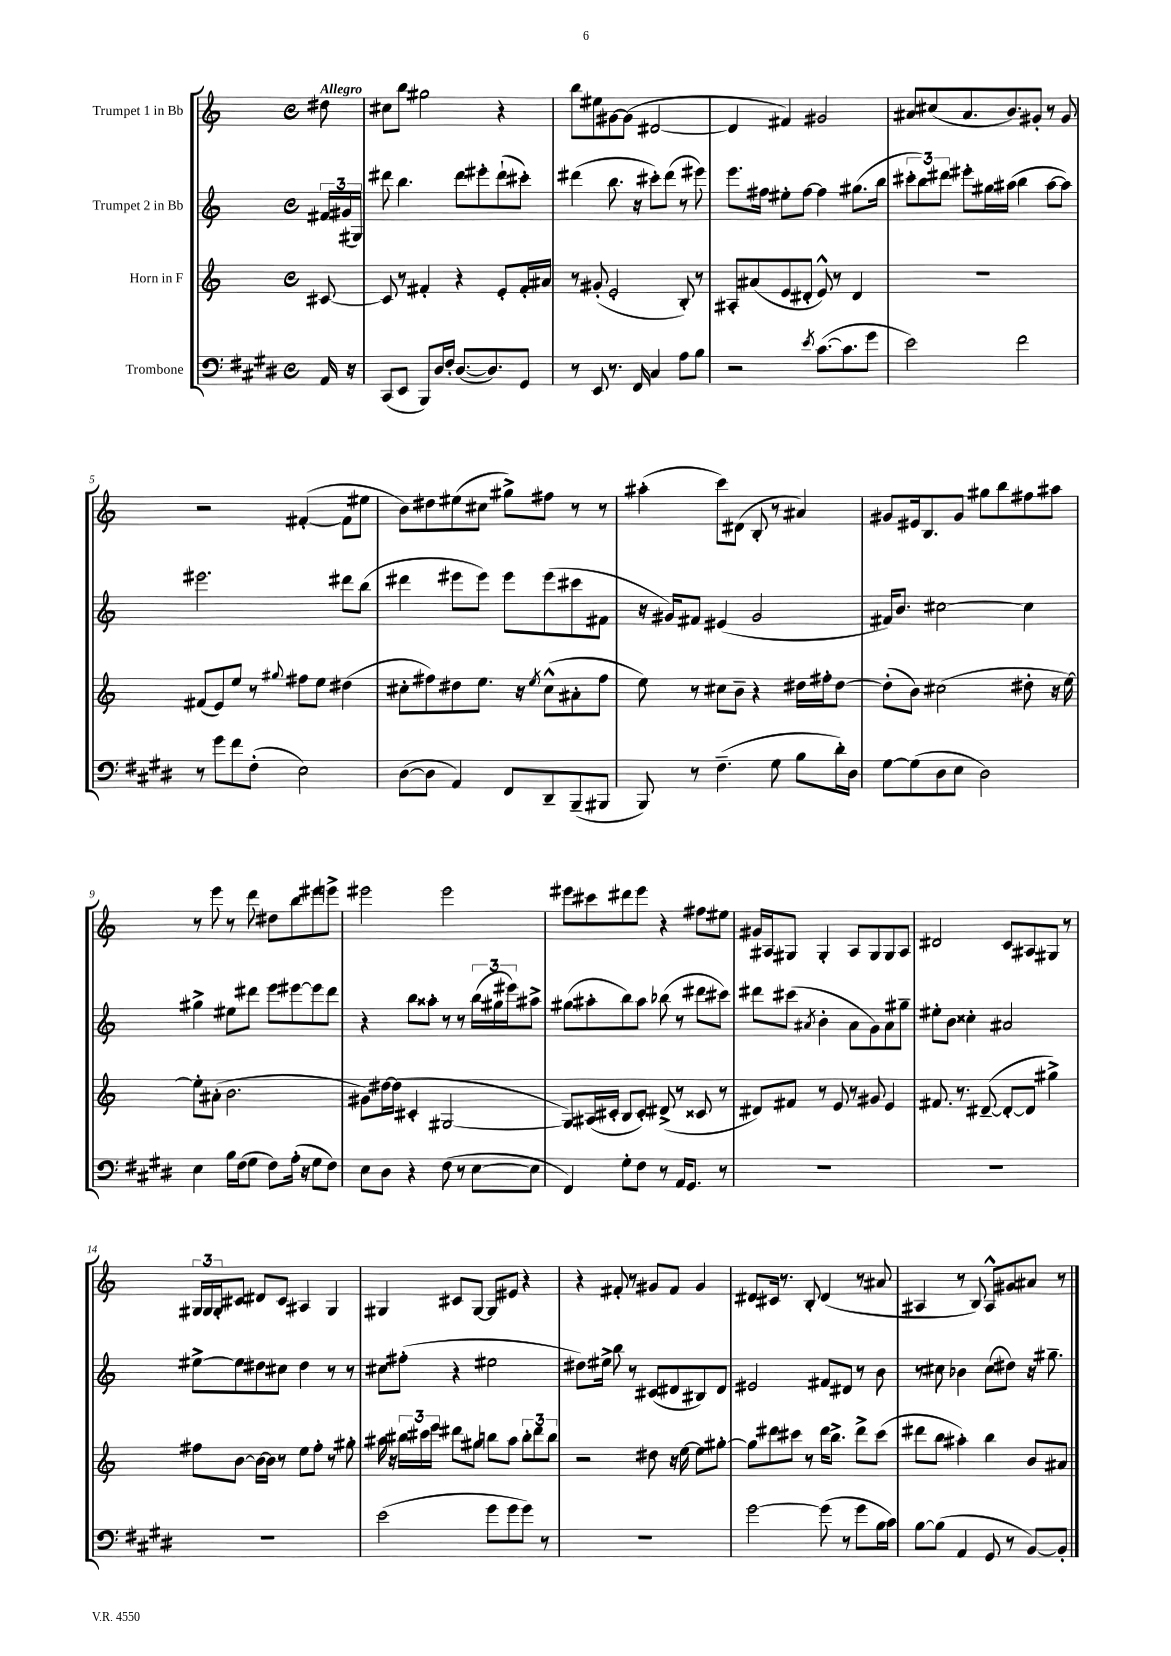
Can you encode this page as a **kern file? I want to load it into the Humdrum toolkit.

**kern	**kern	**kern	**kern
*part4	*part3	*part2	*part1
*staff4	*staff3	*staff2	*staff1
*I"Trombone	*I"Horn in F	*I"Trumpet 2 in Bb	*I"Trumpet 1 in Bb
*clefF4	*clefG2	*clefG2	*clefG2
*k[f#c#g#d#]	*k[]	*k[]	*k[]
*M4/4	*M4/4	*M4/4	*M4/4
*met(c)	*met(c)	*met(c)	*met(c)
=	=	=	=
!	!	!	!LO:TX:a:B:t=Allegro
16AA/	[8c#X/	24f#X/LL	8dd#X\
.	.	(24g#X/	.
16r	.	.	.
.	.	24G#X/JJ)	.
=1	=1	=1	=1
(8CC#/L	8c#/]	8ddd#X\	8cc#X\L
8EE/J	8r	4.bb\	8bb\J
8BBB/L)	4f#X'/	.	2gg#X\
16D#/L	.	.	.
16F#'/JJ	.	.	.
([8.D#/L	4r	8ddd#\L	.
.	.	8eee#X'\	.
8.D#/])	.	.	.
.	8e'/L	(8ddd#`\	4r
8GG#/J	16f#'/L	8ccc#X'\J)	.
.	16a#X/JJ	.	.
=2	=2	=2	=2
8r	8r	(4ddd#X\	8bb\L
8EE/	(8g#X'/	.	8ee#X\
8.r	2e'/	8.bb\	[8g#X\
.	.	.	(8g#\J]
16FF#/	.	16r	.
4C#/	.	8ccc#X'\L)	[2d#X/
.	.	(8ddd#\J	.
8A\L	8B'/)	8r	.
8B\J	8r	8eee#X\)	.
=3	=3	=3	=3
2r	8A#X'/L	8.eee\L	4d#/]
.	(8a#X/	.	.
.	.	16ff#X\Jk	.
.	8e/	8ee#X'\L	4f#X/)
.	8d#X'/J	[8ff#\J	.
8qe/	.	.	.
([8.c#\L	8e^^/)	4ff#\]	2g#X/
.	8r	.	.
8.c#\]	.	.	.
.	4d#/	(8.gg#X\L	.
8g#\J	.	.	.
.	.	16bb\Jk	.
=4	=4	=4	=4
2e\)	1r	12ccc#X'\L	8a#X/L
.	.	12bb\)	.
.	.	.	(8cc#X/
.	.	12ddd#X\J	.
.	.	8eee#X'\L	8.a#/
.	.	16gg#X\L	.
.	.	(16aa#X\JJ	8.b/)
2f#\	.	4bb\	.
.	.	.	8g#X'/J
.	.	[8aa#\L	8r
.	.	8aa#\J])	8g#/
!!LO:LB:g=z
=5	=5	=5	=5
8r	(8f#X/L	2.eee#X\	2r
8g#\L	8e/)	.	.
8f#\	8ee/J	.	.
(8F#'\J	8r	.	.
.	8qqgg#X/	.	.
2E\)	8ff#X\L	.	([4f#X'/
.	8ee\J	.	.
.	(4dd#X\	8ddd#X\L	8f#\L]
.	.	(8bb\J	8ee#X\J
=6	=6	=6	=6
([8D#\L	8cc#X'\L	4ddd#X\	8b\L)
8D#\J]	8ff#X\)	.	8dd#X\
4AA/)	8dd#X\	8eee#X\L	(8ee#X\
.	8.ee\J	8eee#\J)	8cc#X\J
8FF#/L	.	8eee#\L	8gg#X^\L)
.	16r	.	.
.	8qee/	.	.
8DD#~/	(8cc#^^\L	(8eee#\	8ff#X\J
(8BBB~/	8a#X'\	8ccc#X\	8r
8BBB#X/J	8ff#\J	8f#X\J	8r
=7	=7	=7	=7
8BBB/)	8ee\)	16r	(4aa#X'\
.	.	16g#X/KL)	.
8r	8r	8f#X/J	.
(4.F#~\	8cc#X\L	(4e#X/	8ccc\L)
.	8b~\J	.	(8d#X\J
.	4r	2g#/	8B'/
8G#\	.	.	8r
8B\L	16dd#X\LL	.	4a#X/)
.	16ff#X'\J	.	.
16d#'\L)	[8dd#\J	.	.
16D#\JJ	.	.	.
=8	=8	=8	=8
[8G#\L	(8dd#'\L]	16f#X/KL)	8g#X/L
.	.	8.b/J	.
(8G#\]	8b\J)	.	16e#X/k
.	.	.	8.B/
8D#\	(2cc#X\	[2cc#X\	.
8E\J	.	.	8g#/J
2D#\)	.	.	8gg#X\L
.	.	.	8bb\
.	8dd#X'\	4cc#\]	8ff#X\
.	16r	.	8aa#X\J
.	[16ee\)	.	.
!!LO:LB:g=z
=9	=9	=9	=9
4E\	8ee'\L]	4gg#X^\	8r
.	(8a#X'\J	.	8eee\
16B\LL	2.b\	8ee#X\L	8r
(16F#\J	.	.	.
8G#\J	.	8ddd#X\J	8ddd\
8F#\L)	.	8eee\L	8dd#X\L
(16A'\Jk	.	[8eee#X\	8bb\
16r	.	.	.
8G#\L	.	8eee#\]	8eee#X\
8F#\J)	.	8ddd#\J	8eeen^\J
=10	=10	=10	=10
8E\L	8g#X\L)	4r	2eee#X\
8D#\J	[16dd#X\L	.	.
.	(16dd#\JJ]	.	.
4r	4c#X'/	8bb\L	.
.	.	8aa##X'\J	.
(8F#\	[2G#X/	8r	2eee#\
8r	.	8r	.
[8E\L	.	(24bb\LL	.
.	.	24gg#X\	.
.	.	24eee#X\J)	.
8E\J]	.	8aa#X^\J	.
=11	=11	=11	=11
4FF#/)	8G#/L])	(8gg#X\L	8eee#X\L
.	(16A#X/L	8aa#X'\	8ccc#X\
.	16c#X'/JJ	.	.
8G#'\L	8B/L	8bb\)	8ddd#X\
8F#\J	8c#'/J)	8aa#\J	8eee#\J
8r	(8d#X^/	(8bb-X\	4r
16AA/KL	8r	8r	.
8.GG#/J	.	.	.
.	8c##X/	8ddd#X\L	8ff#X\L
8r	8r	8ccc#X\J)	8ee#X\J
=12	=12	=12	=12
1r	8d#X/L)	8ddd#X\L	16g#X/LL
.	.	.	16A#X/J
.	8f#X/J	(8ccc#X\J	8G#X/J
.	.	8qa#X/	.
.	8r	4b'\	4G#'/
.	8e/	.	.
.	8r	8a#\L	8A#/L
.	8g#X/	8g\)	8G#/
.	4e/	8a#\	8G#/
.	.	8gg#X~\J	8A#/J
=13	=13	=13	=13
1r	8.f#X/	8ee#X'\L	2d#X/
.	.	8b\J	.
.	8.r	.	.
.	.	4cc##X'\	.
.	([8d#X~/	.	.
.	8d#'/L_	2a#X/	8c/L
.	8d#/J]	.	8A#X/
.	4gg#X^\)	.	8G#X/J
.	.	.	8r
!!LO:LB:g=z
=14	=14	=14	=14
1r	8ff#X\L	[8ee#X^\L	24G#X/LL
.	.	.	24G#/
.	.	.	24G#'/J
.	[8b\J	8ee#\]	8c#X/J
.	16b\LL_	8dd#X\	8d#X/L
.	16b\JJ]	.	.
.	8r	8cc#X\J	8c#/J
.	8ee\L	4dd#\	4A#X/
.	8ff#'\J	.	.
.	8r	8r	4G#/
.	8gg#X'\	8r	.
=15	=15	=15	=15
(2e\	16aa#X\	8cc#X\L	4G#X/
.	16r	.	.
.	24bb#X\LL	(8ff#X'\J	.
.	24ccc#X\	.	.
.	24eee\JJ	.	.
.	8ddd#X\L	4r	8c#X/L
.	8gg#X\J	.	[8G#/J
8g#\L	8bbn\L	2ee#X\	8G#/L]
8g#\	8aa#\J	.	8e#X/J
8g#\J)	12bb'\L	.	4r
.	12ddd#\	.	.
8r	.	.	.
.	12bb\J	.	.
=16	=16	=16	=16
1r	2r	8.dd#X\L)	4r
.	.	16ee#X^\Jk	.
.	.	8bb\	8f#X'/
.	.	8r	8r
.	8dd#X\	(8c#X/L	8g#X/L
.	16r	8d#X/	8f#/J
.	[16ee\	.	.
.	8ee\L]	8B#X/)	4g#/
.	[8gg#X'\J	8d#/J	.
=17	=17	=17	=17
[2g#\	8gg#\L]	2e#X/	8d#X/L
.	8ddd#X\	.	16c#X/Jk
.	.	.	8.r
.	8ccc#X\J	.	.
.	8r	.	8B'/
(8g#\]	16ddd#\KL	8f#X/L	(4d#/
.	8.bb^\J	.	.
8r	.	8d#X/J	.
8g#\L	8ddd#^\L	8r	8r
16B\L	(8ccc#\J	8b\	8a#X/
16c#\JJ)	.	.	.
=18	=18	=18	=18
[8B\L	8ddd#X\L	8r	4A#X/
(8B\J]	8bb\J	8cc#X\	.
4AA/	4aa#X'\)	4b-X\	8r
.	.	.	8B/)
8GG#/	4bb\	(8cc#\L	8A#^^/L
8r	.	8dd#X\J)	8g#X/
[8BB/L)	8b/L	16r	8a#X/J
.	.	8.gg#X~\	.
8BB'/J]	8a#X/J	.	8r
==	==	==	==
*-	*-	*-	*-
